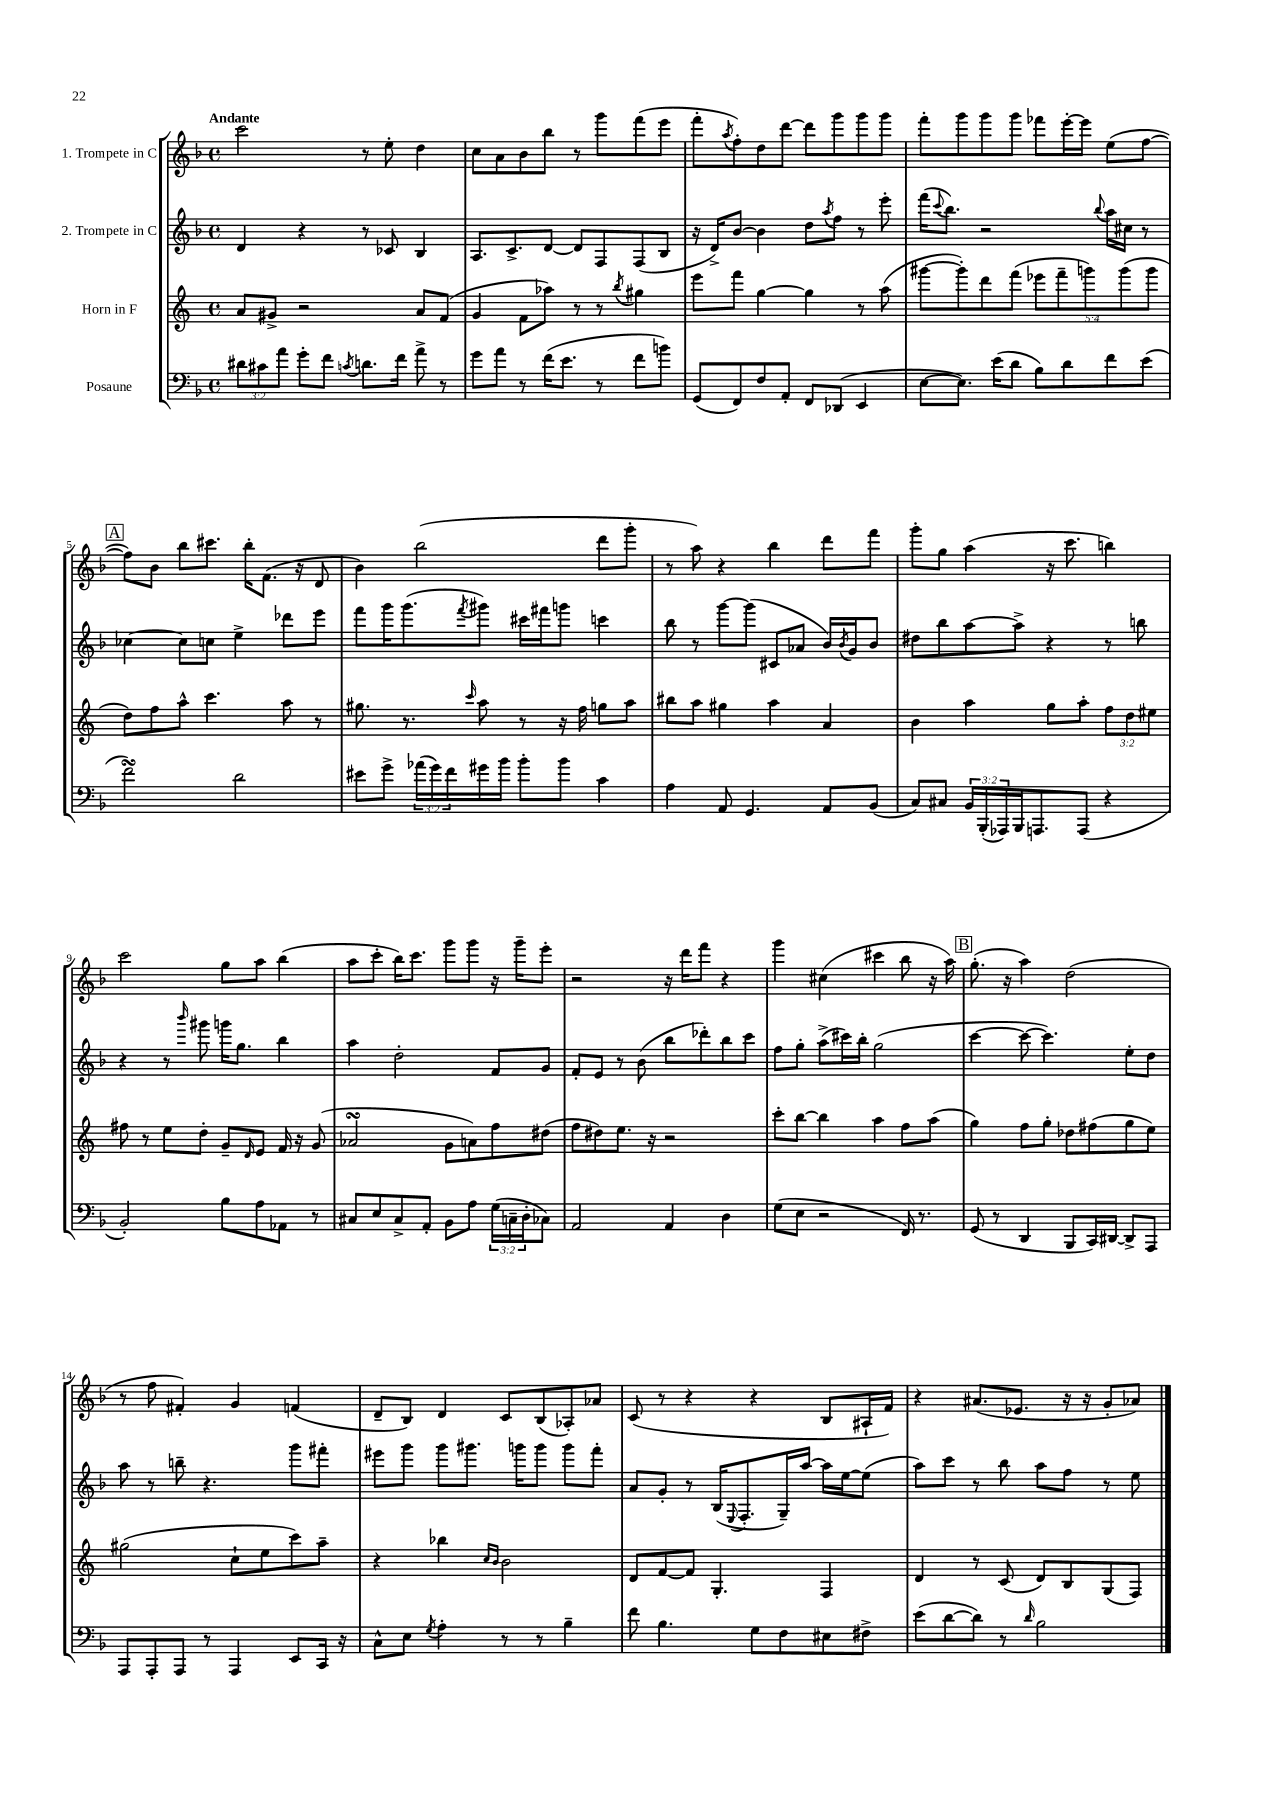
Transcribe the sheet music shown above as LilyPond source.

<<
\new StaffGroup <<
\new Staff = "s0" \with { instrumentName = "1. Trompete in C" } {
    \clef treble \key f \major \defaultTimeSignature \time 4/4 \tempo "Andante"
    c'''2 r8 e''8-. d''4 |
    c''8 a'8 bes'8 bes''8 r8 g'''8 f'''8( e'''8 |
    f'''8-. \acciaccatura { a''8 } f''8-.) d''8 d'''8~ d'''8 g'''8 g'''8 g'''8 |
    f'''8-. g'''8 g'''8 g'''8 fes'''8 e'''16~-. e'''16 e''8( f''8~ |
    \mark \markup { \box "A" } f''8) bes'8 bes''8 cis'''8. bes''16-. f'8.( r16 d'8 |
    bes'4) bes''2( d'''8 g'''8-. |
    r8 a''8) r4 bes''4 d'''8 f'''8 |
    g'''8-. g''8 a''4( r16 c'''8. b''4) |
    c'''2 g''8 a''8 bes''4( |
    a''8 c'''8-. bes''16) c'''8. g'''8 g'''8 r16 g'''16-- e'''8-. |
    r2 r16 d'''16 f'''8 r4 |
    g'''4 cis''4( cis'''4 bes''8 r16 a''16) |
    \mark \markup { \box "B" } g''8.-.( r16 a''4) d''2( |
    r8 f''8 fis'4-.) g'4 f'4( |
    d'8-- bes8) d'4 c'8 bes8( aes8-.) aes'8 |
    c'8( r8 r4 r4 bes8 ais16-! f'16) |
    r4 ais'8.( ees'8. r16 r16 g'8-. aes'8) \bar "|." |
}
\new Staff = "s1" \with { instrumentName = "2. Trompete in C" } {
    \clef treble \key f \major \defaultTimeSignature \time 4/4
    d'4 r4 r8 ces'8 bes4 |
    a8. c'8.-> d'8~ d'8 f8 f8( bes8 |
    r16 d'16->) bes'8~ bes'4 d''8 \acciaccatura { a''8 } f''8 r8 e'''8-. |
    f'''16( \appoggiatura { c'''8 } bes''8.) r2 \appoggiatura { bes''8 } a''16 cis''16 r8 |
    \mark \markup { \box "A" } ces''4~ ces''8 c''8 e''4-> des'''8 e'''8 |
    f'''8 g'''16 g'''8.( \acciaccatura { f'''8 } gis'''8) cis'''16 fis'''16 g'''8 c'''4 |
    bes''8 r8 g'''8~ g'''8( cis'8 aes'8 bes'16) \acciaccatura { bes'8 } g'16 bes'8 |
    dis''8 bes''8 a''8~ a''8-> r4 r8 b''8 |
    r4 r8 \grace { bes'''16 } gis'''8 g'''16 g''8. bes''4 |
    a''4 d''2-. f'8 g'8 |
    f'8-. e'8 r8 bes'8( bes''8 des'''8-.) bes''8 c'''8 |
    f''8 g''8-. a''8->( cis'''16) bes''16-. g''2( |
    \mark \markup { \box "B" } c'''4~ c'''8~ c'''4.) e''8-. d''8 |
    a''8 r8 b''8-- r4. g'''8 fis'''8-. |
    eis'''8 g'''8 g'''8 gis'''8. g'''16 g'''8 g'''8 f'''8-. |
    a'8 g'8-. r8 bes16( \appoggiatura { e8 } f8.-. g16--) a''16~ a''16 e''16~ e''8( |
    a''8) c'''8 r8 bes''8 a''8 f''8 r8 e''8 \bar "|." |
}
\new Staff = "s2" \with { instrumentName = "Horn in F" } {
    \clef treble \key c \major \defaultTimeSignature \time 4/4 \override Staff.TupletNumber.text = #tuplet-number::calc-fraction-text
    a'8 gis'8-> r2 a'8 f'8( |
    g'4 f'8 aes''8) r8 r8 \acciaccatura { b''8 } gis''4 |
    e'''8 f'''8 g''4~ g''4 r8 a''8( |
    gis'''8~ gis'''8-.) d'''8 f'''8( \tuplet 5/4 { ees'''8 f'''8-- g'''8) g'''8( g'''8 } |
    \mark \markup { \box "A" } d''8) f''8 a''8-^ c'''4. a''8 r8 |
    gis''8. r8. \grace { c'''16 } a''8 r8 r16 f''16 g''8 a''8 |
    bis''8 a''8 gis''4 a''4 a'4 |
    b'4 a''4 g''8 a''8-. \tuplet 3/2 { f''8 d''8 eis''8 } |
    fis''8 r8 e''8 d''8-. g'8-- \grace { d'16 } e'8 f'16 r16 g'8( |
    aes'2\turn g'8 a'8) f''8 dis''8( |
    f''8 dis''8) e''8. r16 r2 |
    c'''8-. b''8~ b''4 a''4 f''8 a''8( |
    \mark \markup { \box "B" } g''4) f''8 g''8-. des''8 fis''8( g''8 e''8) |
    gis''2( c''8-! e''8 c'''8) a''8-- |
    r4 bes''4 \grace { c''16 b'16 } b'2 |
    d'8 f'8~ f'8 g4.-. f4 |
    d'4 r8 c'8( d'8) b8 g8( f8) \bar "|." |
}
\new Staff = "s3" \with { instrumentName = "Posaune" } {
    \clef bass \key f \major \defaultTimeSignature \time 4/4 \override Staff.TupletNumber.text = #tuplet-number::calc-fraction-text
    \tuplet 3/2 { dis'8 cis'8 a'8 } g'8-. f'8 \acciaccatura { c'8 } d'8. f'16 a'8-> r8 |
    g'8 a'8 r8 f'16( e'8. r8 f'8 b'8) |
    g,8( f,8) f8 a,8-. f,8 des,8( e,4 |
    e8~ e8.) e'16( d'8 bes8) d'8 f'8 e'8( |
    \mark \markup { \box "A" } f'2\turn) d'2 |
    eis'8 g'8-> \tuplet 3/2 { aes'16( g'16) f'16 } gis'16 bes'16 bes'8-. bes'8 c'4 |
    a4 a,8 g,4. a,8 bes,8( |
    c8) cis8 \tuplet 3/2 { bes,16 bes,,16-.( aes,,16) } bes,,16 a,,8. a,,8( r4 |
    bes,2-.) bes8 a8 aes,8 r8 |
    cis8 e8 cis8-> a,8-. bes,8 a8 \tuplet 3/2 { g16( c16-- d16-. } ces8) |
    a,2 a,4 d4 |
    g8( e8 r2 f,16) r8. |
    \mark \markup { \box "B" } g,8( r8 d,4 bes,,8 c,16) dis,16~ dis,8-> a,,8 |
    a,,8 a,,8-. a,,8 r8 a,,4 e,8 c,16 r16 |
    c8-^ e8 \acciaccatura { g8 } a4-. r8 r8 bes4-- |
    f'8 bes4. g8 f8 eis8 fis8-> |
    e'8( d'8~ d'8) r8 \grace { d'16 } bes2 \bar "|." |
}
>>
>>
